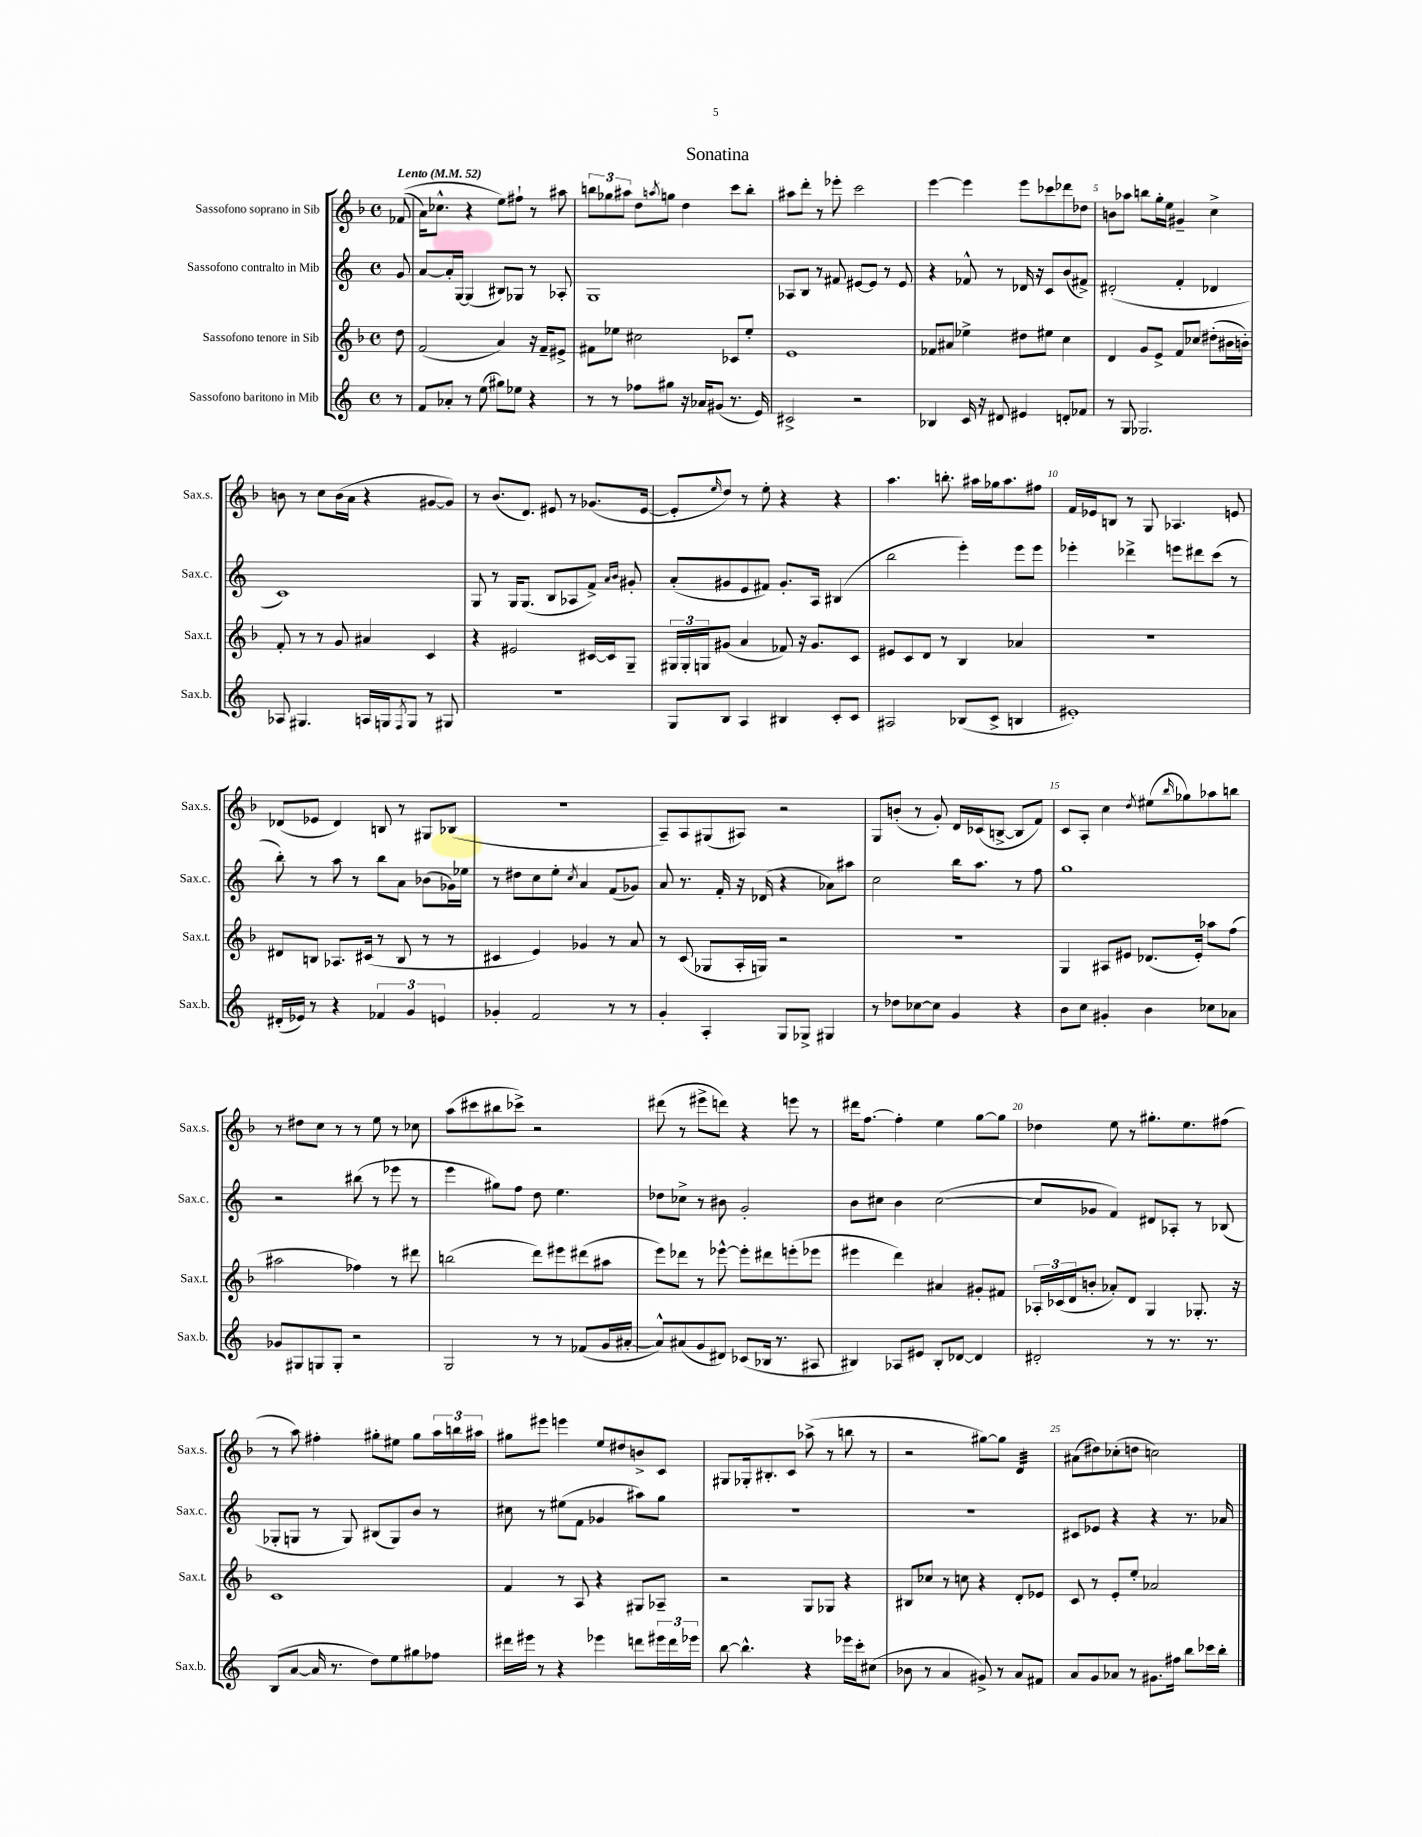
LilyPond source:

\header { title = "Sonatina" }
<<
\new StaffGroup <<
\new Staff = "s0" \with { instrumentName = "Sassofono soprano in Sib" shortInstrumentName = "Sax.s." } {
    \clef treble \key f \major \defaultTimeSignature \time 4/4 \partial 8 \tempo "Lento" 4 = 52
    fes'8(\( |
    a'16) ces''8.-^ r4 e''8\) fis''8-! r8 ais''8 |
    \tuplet 3/2 { b''8 ges''8 ais''8 } d''8 \acciaccatura { a''8 } g''8 d''4 c'''8 b''8-. |
    ais''8 d'''8-. r8 ees'''8-. c'''2 |
    e'''4~ e'''4 e'''8 ces'''8 des'''8 des''8 |
    b'8 aes''8 b''8 g''16-. e''16 gis'4-- c''4-> |
    b'8 r8 c''8 b'16( a'16 r4 gis'8~ gis'8) |
    r8 bes'8.( d'8.) eis'8 r8 ges'8.( eis'16~ |
    eis'8-. \grace { e''16 } d''8) r8 e''8-. r4 r4 |
    a''4. b''8.-. ais''16 ges''16 ais''8. fis''8 |
    f'16 ees'16 b8 r8 g8 aes4. e'8 |
    des'8( ees'8 des'4) b8 r8 gis8 bes8( |
    r1 |
    a8--) a8 gis8( ais8) r2 |
    g8 b'8-.( r8 g'8-.) d'16 ces'16( b8~-> b8 f'8) |
    c'8 a8-. c''4 \acciaccatura { d''8 } eis''8( \grace { bes''16 } ges''8) aes''8 b''8 |
    r8 dis''8 c''8 r8 r8 e''8 r8 ces''8 |
    a''8( cis'''8 bis''8 ces'''8->) r2 |
    dis'''8( r8 eis'''8-> d'''8) r4 e'''8 r8 |
    dis'''16 f''8.~ f''4-. e''4 g''8~ g''8 |
    des''4 e''8 r8 gis''8.-. e''8. fis''8( |
    r8 a''8) fis''4-. gis''8-. eis''8 gis''8 \tuplet 3/2 { a''16 b''16 ais''16 } |
    gis''8 eis'''8 e'''4 e''8 dis''8 b'8-> c'8 |
    gis8 ges16-. bis8.-. c'8 aes''8->( r8 b''8 r8 |
    r2 gis''8~) gis''8 d'4:32 |
    ais'8( dis''8) ces''8-.( d''8 c''2) \bar "|." |
}
\new Staff = "s1" \with { instrumentName = "Sassofono contralto in Mib" shortInstrumentName = "Sax.c." } {
    \clef treble \key c \major \defaultTimeSignature \time 4/4 \partial 8
    g'8 |
    a'8~ a'16-. g16~ g4( bis8) ges8 r8 aes8-. |
    g1 |
    aes8 b8 r8 fis'8 eis'8~ eis'8 r8 eis'8 |
    r4 fes'8-^ r8 des'16 r16 c'8 b'8( fis'8->) |
    dis'2-.( f'4-. des'4 |
    c'1) |
    g8 r8 g16 g8.( b8 aes8 f'8->) \grace { a'16 b'16 } gis'8-. |
    a'8-.( gis'8 e'8 fis'8) gis'8.-. a16 bis4( |
    b''2 e'''4-.) e'''8 e'''8 |
    ees'''4-. des'''4-> e'''8 dis'''8 c'''8( r8 |
    b''8-.) r8 a''8 r8 b''8 a'8 bes'8( ges'16) ees''16 |
    r8 dis''8 c''8 e''8-. \acciaccatura { c''8 } a'4 f'8( ges'8) |
    a'8 r8. f'16-. r16 des'16( r4 aes'8) ais''8 |
    c''2 b''16 a''8. r8 f''8 |
    g''1 |
    r2 bis''8( r8 ees'''8 r8 |
    e'''4 gis''8) f''8 d''8 e''4. |
    des''8 ces''8-> r8 bis'8 g'2-. |
    b'8 cis''8 b'4 cis''2~( |
    cis''8 ges'8 f'4) dis'8 aes8-. r8 bes8( |
    ges8-. g8 r8 g8) bis8( g8) b'8 r8 |
    cis''8 r8 eis''8( f'8 ges'4 ais''8) g''8 |
    R1 |
    R1 |
    cis'8 ees'8 r4 r4 r8. aes'16 \bar "|." |
}
\new Staff = "s2" \with { instrumentName = "Sassofono tenore in Sib" shortInstrumentName = "Sax.t." } {
    \clef treble \key f \major \defaultTimeSignature \time 4/4 \partial 8
    d''8 |
    f'2( a'4) r16 f'16-- eis'8-> |
    fis'8 ees''8 cis''2 ces'8 ees''8-. |
    e'1 |
    fes'8 ais'8 ees''4-> dis''8 eis''8 c''4 |
    d'4 g'8 e'8-> f'8 ces''8 dis''8-.( bis'16 b'16-.) |
    f'8-. r8 r8 g'8 ais'4 c'4 |
    r4 eis'2 cis'16~ cis'16 g8-- |
    \tuplet 3/2 { gis16 gis16-. g16 } gis'8( a'4 fes'8) r16 gis'8. c'8 |
    eis'8 c'8 d'8 r8 bes4 aes'4 |
    R1 |
    dis'8 b8 aes8. cis'16( r8 b8 r8 r8 |
    cis'4 e'4) ges'4 r8 a'8 |
    r8 c'8( ges8 a16-. g16) r2 |
    R1 |
    g4 ais8 eis'8 des'8.( eis'16-.) aes''8 f''8( |
    ais''2 fes''4) r8 dis'''8 |
    b''2( d'''8) eis'''8 dis'''8( ais''8 |
    e'''8) des'''8 r8 ees'''8~-^ ees'''8-. dis'''8 e'''8-.( ees'''8 |
    eis'''4 d'''4) ais'4 gis'8-. fis'8 |
    \tuplet 3/2 { aes16-. ces'16( d'16 } b'8-. aes'8-.) d'8 g4 ges8.-. r16 |
    c'1 |
    f'4 r8 a8 r4 gis8 aes8-- |
    r2 g8 ges8 r4 |
    bis8 ces''8 r8 c''8 r4 d'8-. ees'8 |
    c'8 r8 e'8-. e''8-. aes'2 \bar "|." |
}
\new Staff = "s3" \with { instrumentName = "Sassofono baritono in Mib" shortInstrumentName = "Sax.b." } {
    \clef treble \key c \major \defaultTimeSignature \time 4/4 \partial 8
    r8 |
    f'8 aes'8-. r8 e''8( gis''8) ees''8 r4 |
    r8 r8 fes''8 gis''8 r16 aes'16 gis'8( r8. e'16) |
    cis'2-> r2 |
    bes4 c'16 r16 dis'8 eis'4 d'8-. fes'8 |
    r8 g8 ges2. |
    aes8 gis4. a16 g16 \acciaccatura { f8 } g8 r8 gis8 |
    R1 |
    g8 b8 a4 bis4 c'8-. c'8 |
    ais2 bes8( c'8-> b4 |
    eis'1-.) |
    dis'16-.( ees'16) r8 r4 \tuplet 3/2 { fes'4 g'4 e'4 } |
    ges'4-. f'2 r8 r8 |
    g'4-. a4-. g8 ges8-> gis4 |
    r8 des''8 ces''8~ ces''8 g'4 r4 |
    b'8 c''8 gis'4-. b'4 ces''8 aes'8 |
    ges'8 gis8 g8 g8-. r2 |
    g2 r8 r8 fes'8( g'16 ais'16~-. |
    ais'8-^) ais'8( g'8 dis'8) ces'8( bes16 r8. ais8 |
    bis4) aes8 eis'8 bis8-. des'8~ des'4 |
    dis'2-. r8 r8. r8. |
    b8( a'8~ a'16 r8. d''8) e''8 gis''8 fes''8 |
    dis'''16 eis'''16 r8 r4 ees'''4 d'''8 \tuplet 3/2 { eis'''16 d'''16 ees'''16 } |
    b''8~ b''4.-^ r4 ees'''16 c'''16-. cis''8( |
    bes'8 r8 a'4 gis'8->) r8 a'8 fis'8 |
    a'8 g'8 aes'8 r8 gis'8. fis''16 b''8 ces'''16 b''16-. \bar "|." |
}
>>
>>
\layout { \context { \Score \override BarNumber.break-visibility = ##(#f #t #t) barNumberVisibility = #(every-nth-bar-number-visible 5) } }
